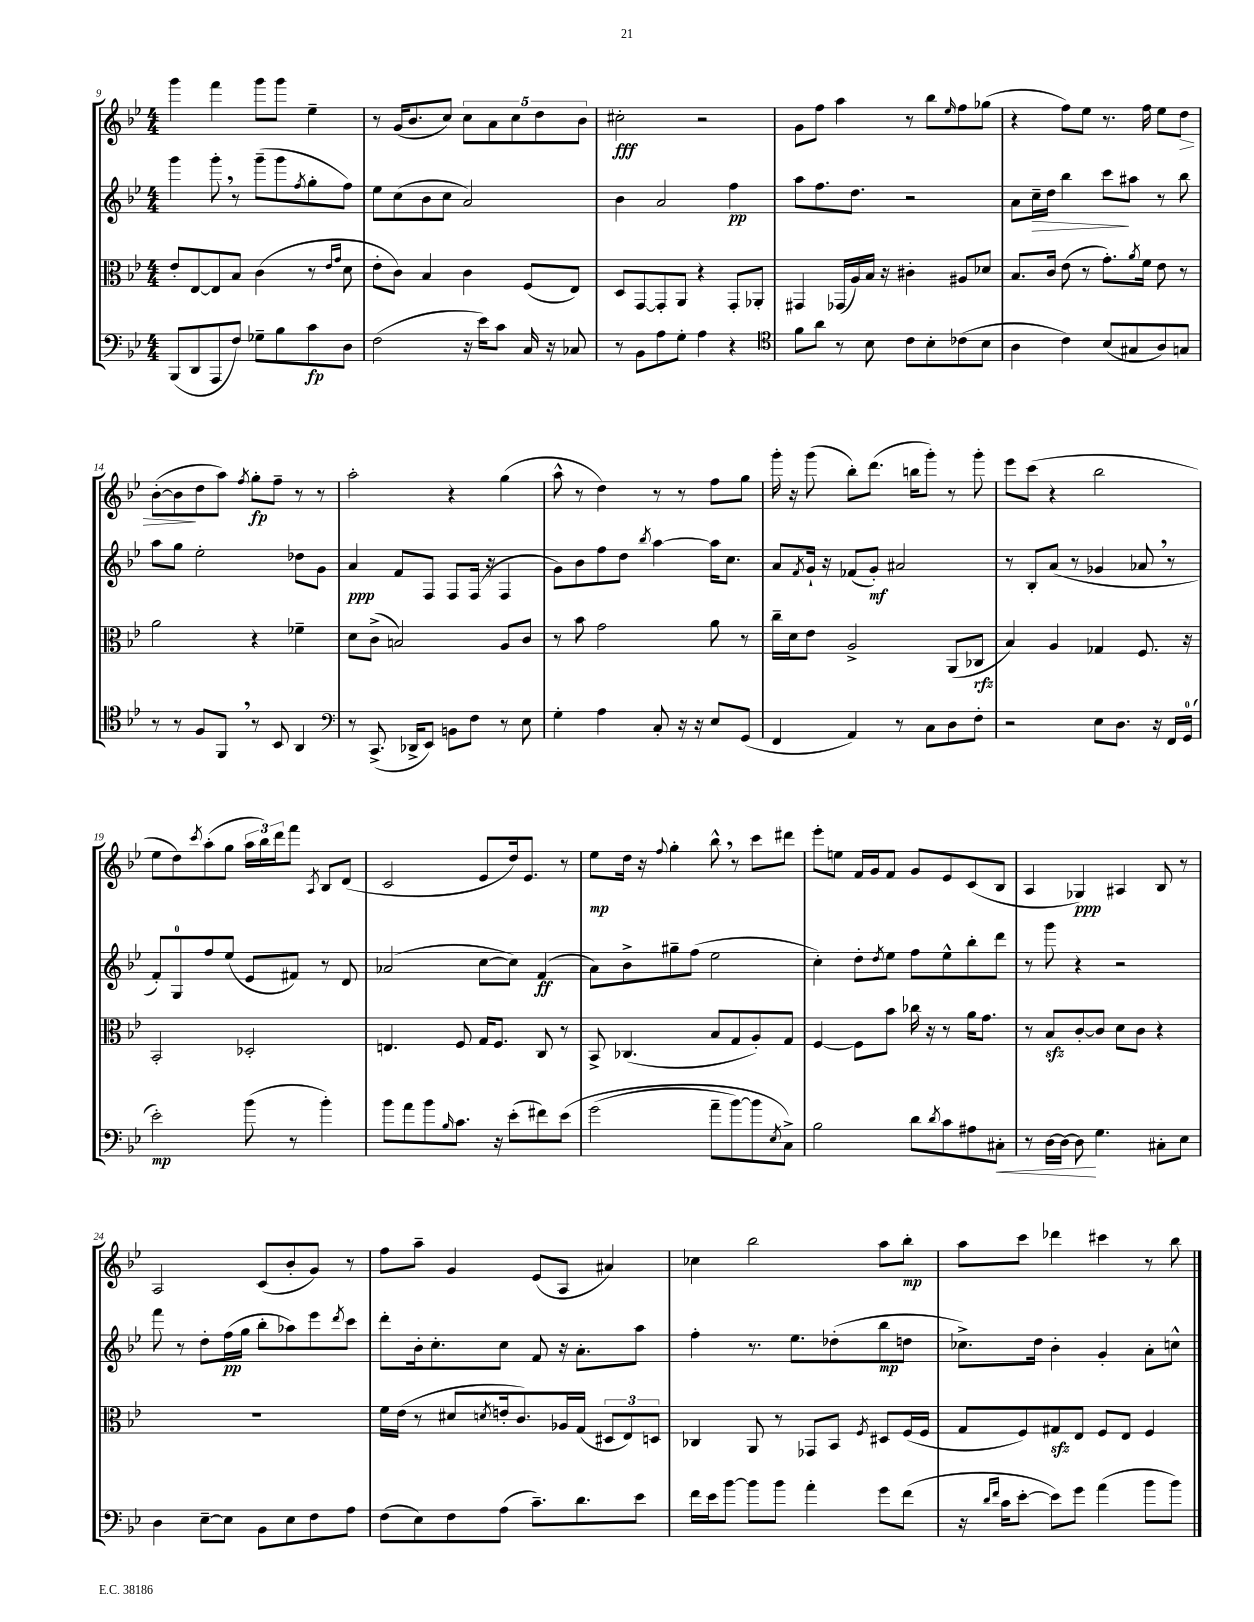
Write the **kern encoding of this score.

**kern	**kern	**kern	**kern
*staff4	*staff3	*staff2	*staff1
*clefF4	*clefC3	*clefG2	*clefG2
*k[b-e-]	*k[b-e-]	*k[b-e-]	*k[b-e-]
*M4/4	*M4/4	*M4/4	*M4/4
(8BBB-/L	8e-'/L	4ggg\	4ggg\
8DD/	[8E-/	.	.
8AAA/	8E-/]	8ggg'\	4fff\
8F/J)	8B-/J	8r	.
8G-~\L	(4c\	(8ggg~\L	8ggg\L
8B-\	.	8ggg\	8ggg\J
.	.	8qff/	.
8c\	8r	8gg'\	4ee-~\
.	16qqe-/LL	.	.
.	16qqg/JJ	.	.
8D\J	8d\	8ff\J)	.
=	=	=	=
(2F\	8e-'\L	8ee-\L	8r
.	8c\J)	(8cc\	(16g/LK
.	.	.	8.b-/
.	4B-/	8b-\	.
.	.	8cc\J	8cc/J)
16r	4c\	2a/)	10cc\L
16e-\LK)	.	.	.
.	.	.	10a\
8c\J	.	.	.
.	.	.	10cc\
16C/	(8F/L	.	.
.	.	.	10dd\
16r	.	.	.
8C-/	8E-/J)	.	.
.	.	.	10b-\J
=	=	=	=
8r	8D/L	4b-\	2cc#'\
8BB-\L	[8GG/	.	.
8A\	8GG'/]	2a/	.
8G'\J	8AA/J	.	.
4A\	4r	.	2r
4r	8GG'/L	4ff\	.
.	8AA-'/J	.	.
=	=	=	=
*clefC4	*	*	*
8f\L	4GG#/	8aa\L	8g\L
8a\J	.	8.ff\	8ff\J
8r	(16GG-/LL	.	4aa\
.	16A/)	8.dd\J	.
8B-\	16B-/JJ	.	.
.	16r	.	.
8c\L	4c#'\	2r	8r
8B-'\	.	.	8bb-\L
.	.	.	16qqee-/
(8c-\	8A#/L	.	8ff\
8B-\J	8d-/J	.	(8gg-\J
=	=	=	=
4A\	8.B-/L	8a\L	4r
.	.	16cc~\L	.
.	16c/Jk	16dd\JJ	.
4c\)	(8e-\	4bb-\	8ff\L)
.	8r	.	8ee-\J
(8B-/L	8.g'\L)	8ccc\L	8.r
8G#/	.	8aa#\J	.
.	8qa/	.	.
.	16f\Jk	.	16ff\
8A/)	8e-\	8r	8ee-\L
8G/J	8r	8bb-\	8dd\J
=	=	=	=
8r	2a\	8aa\L	([8b-'\L
8r	.	8gg\J	8b-\]
8F/L	.	2ee-'\	8dd\
8FF/J	.	.	8aa\J)
.	.	.	8qff/
8r	4r	.	8gg'\L
8BB-/	.	.	8ff~\J
4AA/	4f-~\	8dd-\L	8r
.	.	8g\J	8r
=	=	=	=
*clefF4	*	*	*
8r	8d\L	4a/	2aa'\
(8.CC^/	(8c^\J	.	.
.	2B/)	8f/L	.
16DD-^/LK	.	.	.
8EE-/J)	.	8F/J	.
8BB\L	.	8F/L	4r
8F\J	.	(16F/Jk	.
.	.	16r	.
8r	8A/L	4F/	(4gg\
8E-\	8c/J	.	.
=	=	=	=
4G'\	8r	8g\L)	8aa^^\
.	8b-\	8b-\	8r
4A\	2g\	8ff\	4dd\)
.	.	8dd\J	.
.	.	8qbb-/	.
8C'/	.	[4aa\	8r
16r	.	.	8r
16r	.	.	.
8E-/L	8a\	16aa\]LK	8ff\L
.	.	8.cc\J	.
(8GG/J	8r	.	8gg\J
=	=	=	=
4FF/	16cc~\LL	8a/L	16ggg'\
.	16d\J	.	16r
.	.	8qf/	.
.	8e-\J	16g`/Jk	(8ggg\
.	.	16r	.
4AA/)	2A^/	(8f-/L	8bb-'\L)
.	.	8g'/J)	(8.ddd\J
8r	.	2a#/	.
.	.	.	16bb\LK
8C\L	.	.	8ggg'\J)
8D\	(8AA/L	.	8r
8F'\J	8C-/J	.	8ggg'\
=	=	=	=
2r	4B-/)	8r	8eee-\L
.	.	8B-'/L	(8ccc\J
.	4A/	(8a/J	4r
.	.	8r	.
8E-\L	4G-/	4g-/	2bb-\
8.D\J	.	.	.
.	8.F/	8a-/	.
16r	.	.	.
16FF/LL	.	8r	.
(16GG/JJ	16r	.	.
=	=	=	=
2e-'\)	2BB-'/	8f'/L)	8ee-\L
.	.	8G/	8dd\)
.	.	.	8qccc/
.	.	8ff/	(8aa'\
.	.	(8ee-/J	8gg\J
(8b-\	2D-'/	8e-/L	24aa\LL
.	.	.	24bb-\)
.	.	.	24ddd\J
8r	.	8f#/J)	8fff\J
.	.	.	8qA/
4b-'\)	.	8r	8B-/L
.	.	8d/	(8d/J
=	=	=	=
8b-\L	4.E/	(2a-/	2c/
8a\	.	.	.
8b-\	.	.	.
16qqB-/	.	.	.
8.c\J	8F/	.	.
.	16G/LK	[8cc\L	8e-/L
16r	8.F/J	.	.
(8e-'\L	.	8cc\]J)	16dd/k)
.	.	.	8.e-/J
8f#\)	8C/	(4f/	.
&(8e-\J	8r	.	8r
=	=	=	=
(2g\	8BB-^/	8a\L)	8ee-\L
.	(4.C-/	8b-^\	16dd\Jk
.	.	.	16r
.	.	.	8qqff/
.	.	8gg#~\	4gg'\
.	.	(8ff\J	.
8a~\L	8B-/L	2ee-\	8bb-^^\
[8b-\)	8G/	.	8r
8b-\]	8A'/)	.	8ccc\L
8qE-/	.	.	.
8C^\J&)	8G/J	.	8ddd#\J
=	=	=	=
2B-\	[4F/	4cc'\)	8eee-'\L
.	.	.	8ee\J
.	8F\]L	8dd'\L	16f/LL
.	.	.	16g/J
.	.	8qdd/	.
.	8b-\J	8ee-\J	8f/J
8d\L	16cc-\	8ff\L	8g/L
.	16r	.	.
8qd/	.	.	.
8c\	8r	8ee-^^\	8e-/
8A#\	16a\LK	8bb-'\	(8c/
.	8.g\J	.	.
8C#'\J	.	8ddd\J	8B-/J
=	=	=	=
8r	8r	8r	4A/
[16D\LL	8B-/L	8ggg\	.
16D\_JJ	.	.	.
8D\]	[8c'/	4r	4G-/)
4.G\	8c/]J	.	.
.	8d\L	2r	4A#/
.	8c\J	.	.
8C#'\L	4r	.	8B-/
8E-\J	.	.	8r
=	=	=	=
4D\	1r	8fff\	2A/
.	.	8r	.
[8E-~\L	.	8dd'\L	.
8E-\]J	.	(16ff\L	.
.	.	16gg\JJ	.
8BB-\L	.	8bb-'\L	(8c/L
8E-\	.	8aa-\)	8b-'/
8F\	.	8eee-\	8g/J)
.	.	8qddd/	.
8A\J	.	8ccc\J	8r
=	=	=	=
(8F\L	16f\LL	8ddd'\L	8ff\L
.	(16e-\JJ	.	.
8E-\)	8r	16b-'\k	8aa~\J
.	.	8.cc'\	.
8F\	8d#/L	.	4g/
.	8qd/	.	.
(8A\J	16e'/k	8cc\J	.
.	8.c/)	.	.
8.c~\L)	.	8f/	(8e-/L
.	16A-/L	16r	8A/J
8.d\	(16G/JJ	8.a'\L	.
.	12D#/L	.	4a#/)
.	12E-/)	.	.
8e-\J	.	8aa\J	.
.	12D/J	.	.
=	=	=	=
16f\LL	4C-/	4ff'\	4cc-\
16e-\J	.	.	.
[8b-\J	.	.	.
8b-\]L	8AA/	8.r	2bb-\
8b-\J	8r	.	.
.	.	8.ee-\L	.
4a'\	8GG-/L	.	.
.	8BB-/J	(8dd-'\	.
.	8qF/	.	.
8g\L	8D#/L	8bb-\	8aa\L
(8f\J	(16F/L	8dd\J	8bb-'\J
.	16F/JJ	.	.
=	=	=	=
16r	8G/L	8.cc-^\L)	8aa\L
16qqd/LL	.	.	.
16qqf/JJ	.	.	.
16c\LK	.	.	.
[8e-'\J	8F/)	.	8ccc\J
.	.	16dd\Jk	.
8e-\]L)	8G#/	4b-'\	4ddd-\
8g\J	8E-/J	.	.
(4a\	8F/L	4g'/	4ccc#\
.	8E-/J	.	.
8b-\L	4F/	8a'\L	8r
8b-\J)	.	8cc^^\J	8bb-\
==	==	==	==
*-	*-	*-	*-
